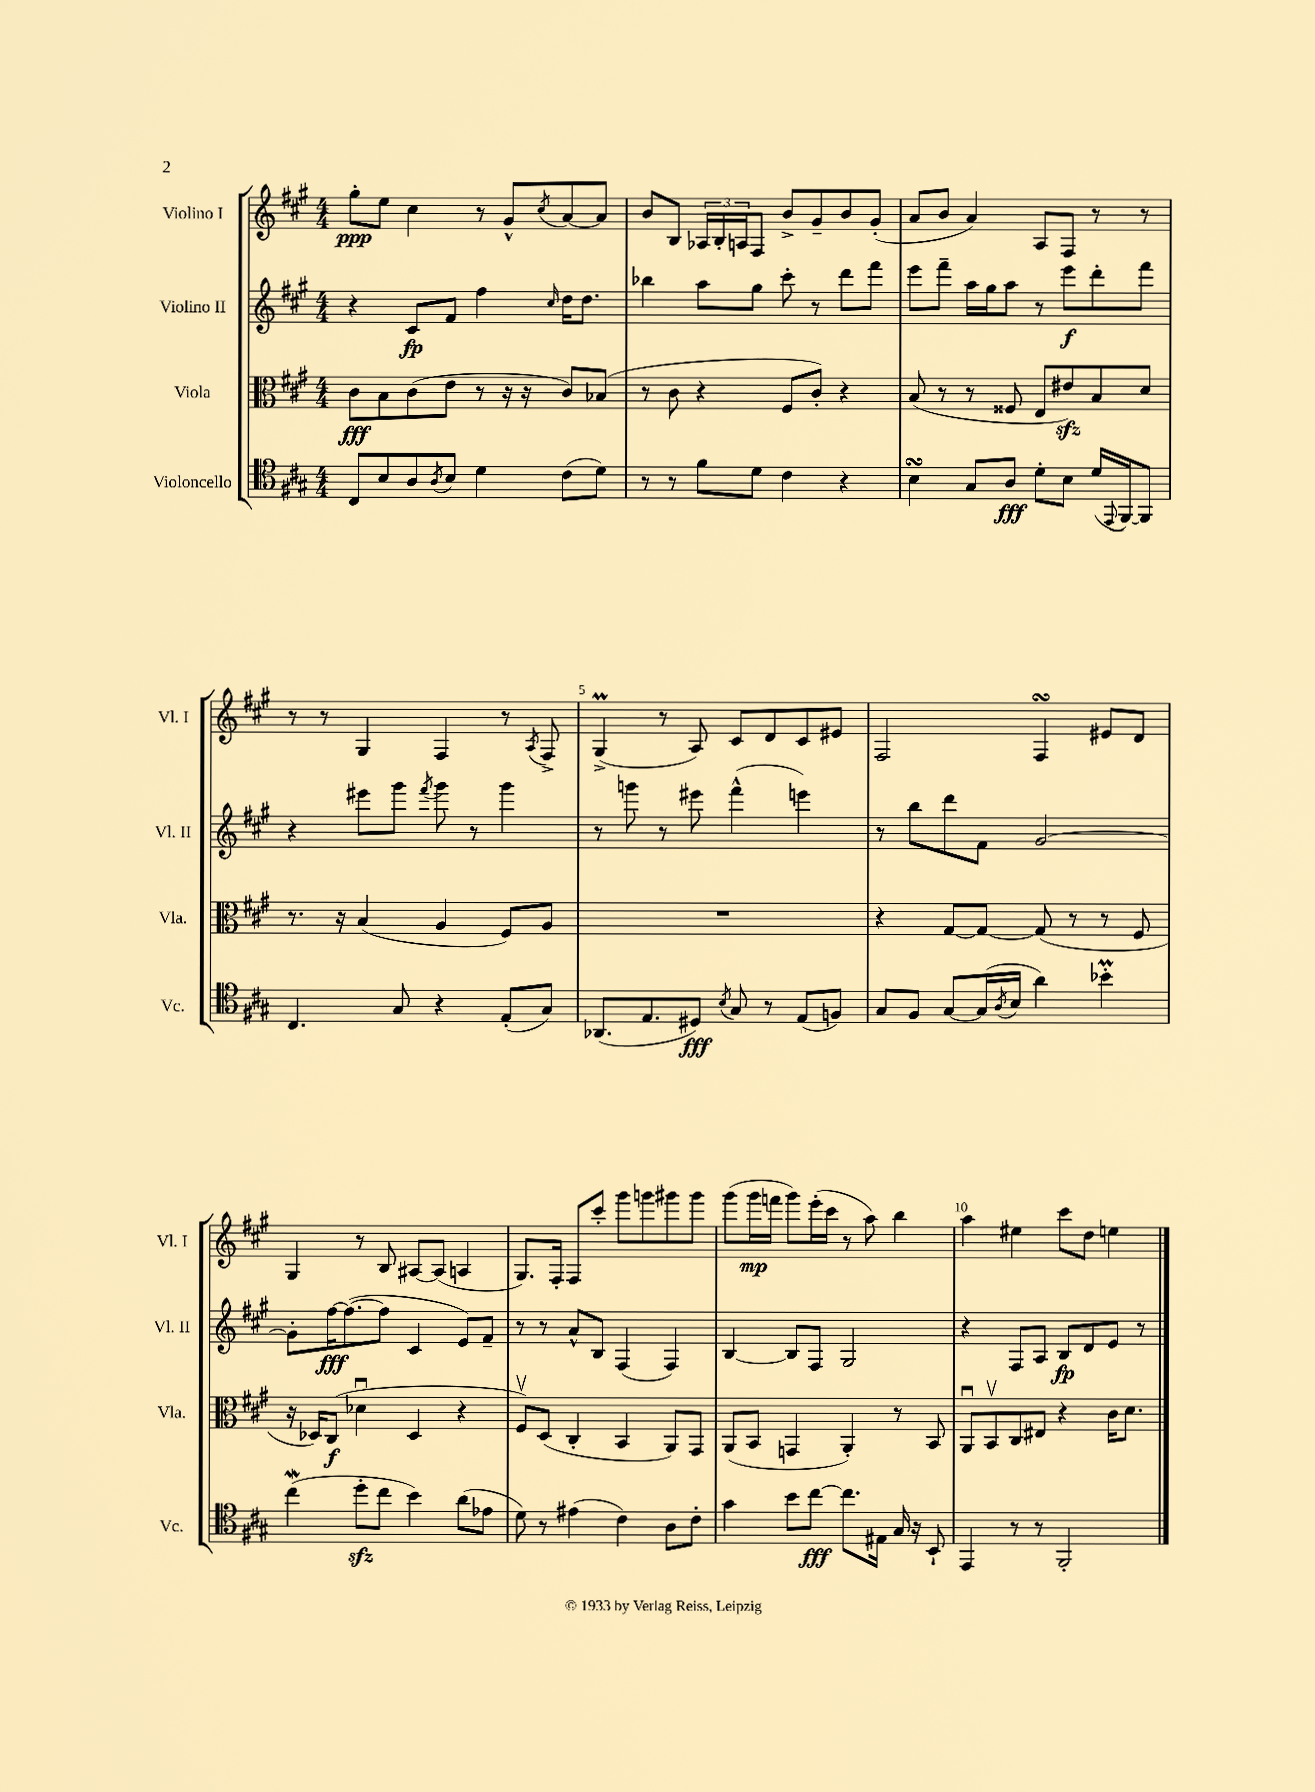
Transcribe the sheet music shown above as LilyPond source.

<<
\new StaffGroup <<
\new Staff = "s0" \with { instrumentName = "Violino I" shortInstrumentName = "Vl. I" } {
    \clef treble \key a \major \numericTimeSignature \time 4/4
    gis''8-.\ppp e''8 cis''4 r8 gis'8-^ \acciaccatura { cis''8 } a'8~ a'8 |
    b'8 b8 \tuplet 3/2 { aes16 b16-. a16 } fis8 b'8-> gis'8-- b'8 gis'8-.( |
    a'8 b'8 a'4) a8 fis8 r8 r8 |
    r8 r8 gis4 fis4 r8 \acciaccatura { a8 } fis8-> |
    gis4->\prall( r8 a8) cis'8 d'8 cis'8 eis'8 |
    fis2 fis4\turn eis'8 d'8 |
    gis4 r8 b8 ais8~ ais8( a4 |
    gis8.) fis16-. fis8 cis'''8-. gis'''8 g'''8 gis'''8 gis'''8 |
    gis'''8( gis'''16\mp f'''16 gis'''8) e'''16-.( cis'''16 r8 a''8) b''4 |
    a''4 eis''4 cis'''8 d''8 e''4 \bar "|." |
}
\new Staff = "s1" \with { instrumentName = "Violino II" shortInstrumentName = "Vl. II" } {
    \clef treble \key a \major \numericTimeSignature \time 4/4
    r4 cis'8\fp fis'8 fis''4 \grace { cis''16 } d''16 d''8. |
    bes''4 a''8 gis''8 cis'''8-. r8 d'''8 fis'''8 |
    e'''8 fis'''8-- a''16 gis''16 a''8 r8 e'''8\f d'''8-. fis'''8 |
    r4 eis'''8 gis'''8 \acciaccatura { fis'''8 } gis'''8 r8 gis'''4 |
    r8 g'''8 r8 eis'''8 fis'''4-^( e'''4) |
    r8 b''8 d'''8 fis'8 gis'2~ |
    gis'8-. fis''16~\fff fis''8.~( fis''8 cis'4 e'8) fis'8-- |
    r8 r8 a'8-^ b8 fis4( fis4) |
    b4~ b8 fis8 gis2 |
    r4 fis8 a8 b8\fp d'8 e'8 r8 \bar "|." |
}
\new Staff = "s2" \with { instrumentName = "Viola" shortInstrumentName = "Vla." } {
    \clef alto \key a \major \numericTimeSignature \time 4/4
    cis'8\fff b8 cis'8( e'8 r8 r16 r16 cis'8) bes8( |
    r8 cis'8 r4 fis8 cis'8-.) r4 |
    b8( r8 r8 fisis8 e8 eis'8\sfz) b8 d'8 |
    r8. r16 b4( a4 fis8) a8 |
    R1 |
    r4 gis8~ gis8~ gis8( r8 r8 fis8 |
    r16 des16) cis8\f( des'4\downbow des4 r4 |
    fis8\upbow) d8( cis4-. b,4 a,8) gis,8 |
    a,8( b,8 g,4 a,4-.) r8 b,8 |
    a,8\downbow b,8\upbow cis8 eis8 r4 cis'16 d'8. \bar "|." |
}
\new Staff = "s3" \with { instrumentName = "Violoncello" shortInstrumentName = "Vc." } {
    \clef tenor \key a \major \numericTimeSignature \time 4/4
    cis8 b8 a8 \acciaccatura { a8 } b8 d'4 cis'8( d'8) |
    r8 r8 fis'8 d'8 cis'4 r4 |
    b4\turn gis8 a8\fff d'8-. b8 d'16( \appoggiatura { e,8 } fis,16~) fis,8 |
    cis4. gis8 r4 e8-.( gis8) |
    aes,8.( e8. dis8\fff) \acciaccatura { b8 } gis8 r8 e8( f8) |
    gis8 fis8 gis8~ gis16( \acciaccatura { a8 } b16 a'4) bes'4-.\prall |
    cis''4\mordent( d''8-.\sfz cis''8 b'4) a'8( ees'8 |
    d'8) r8 eis'4( cis'4) a8 cis'8-. |
    gis'4 b'8 cis''8~\fff cis''8. eis16 gis16 r16 b,8-! |
    e,4 r8 r8 fis,2-. \bar "|." |
}
>>
>>
\layout { \context { \Score \override BarNumber.break-visibility = ##(#f #t #t) barNumberVisibility = #(every-nth-bar-number-visible 5) } }
